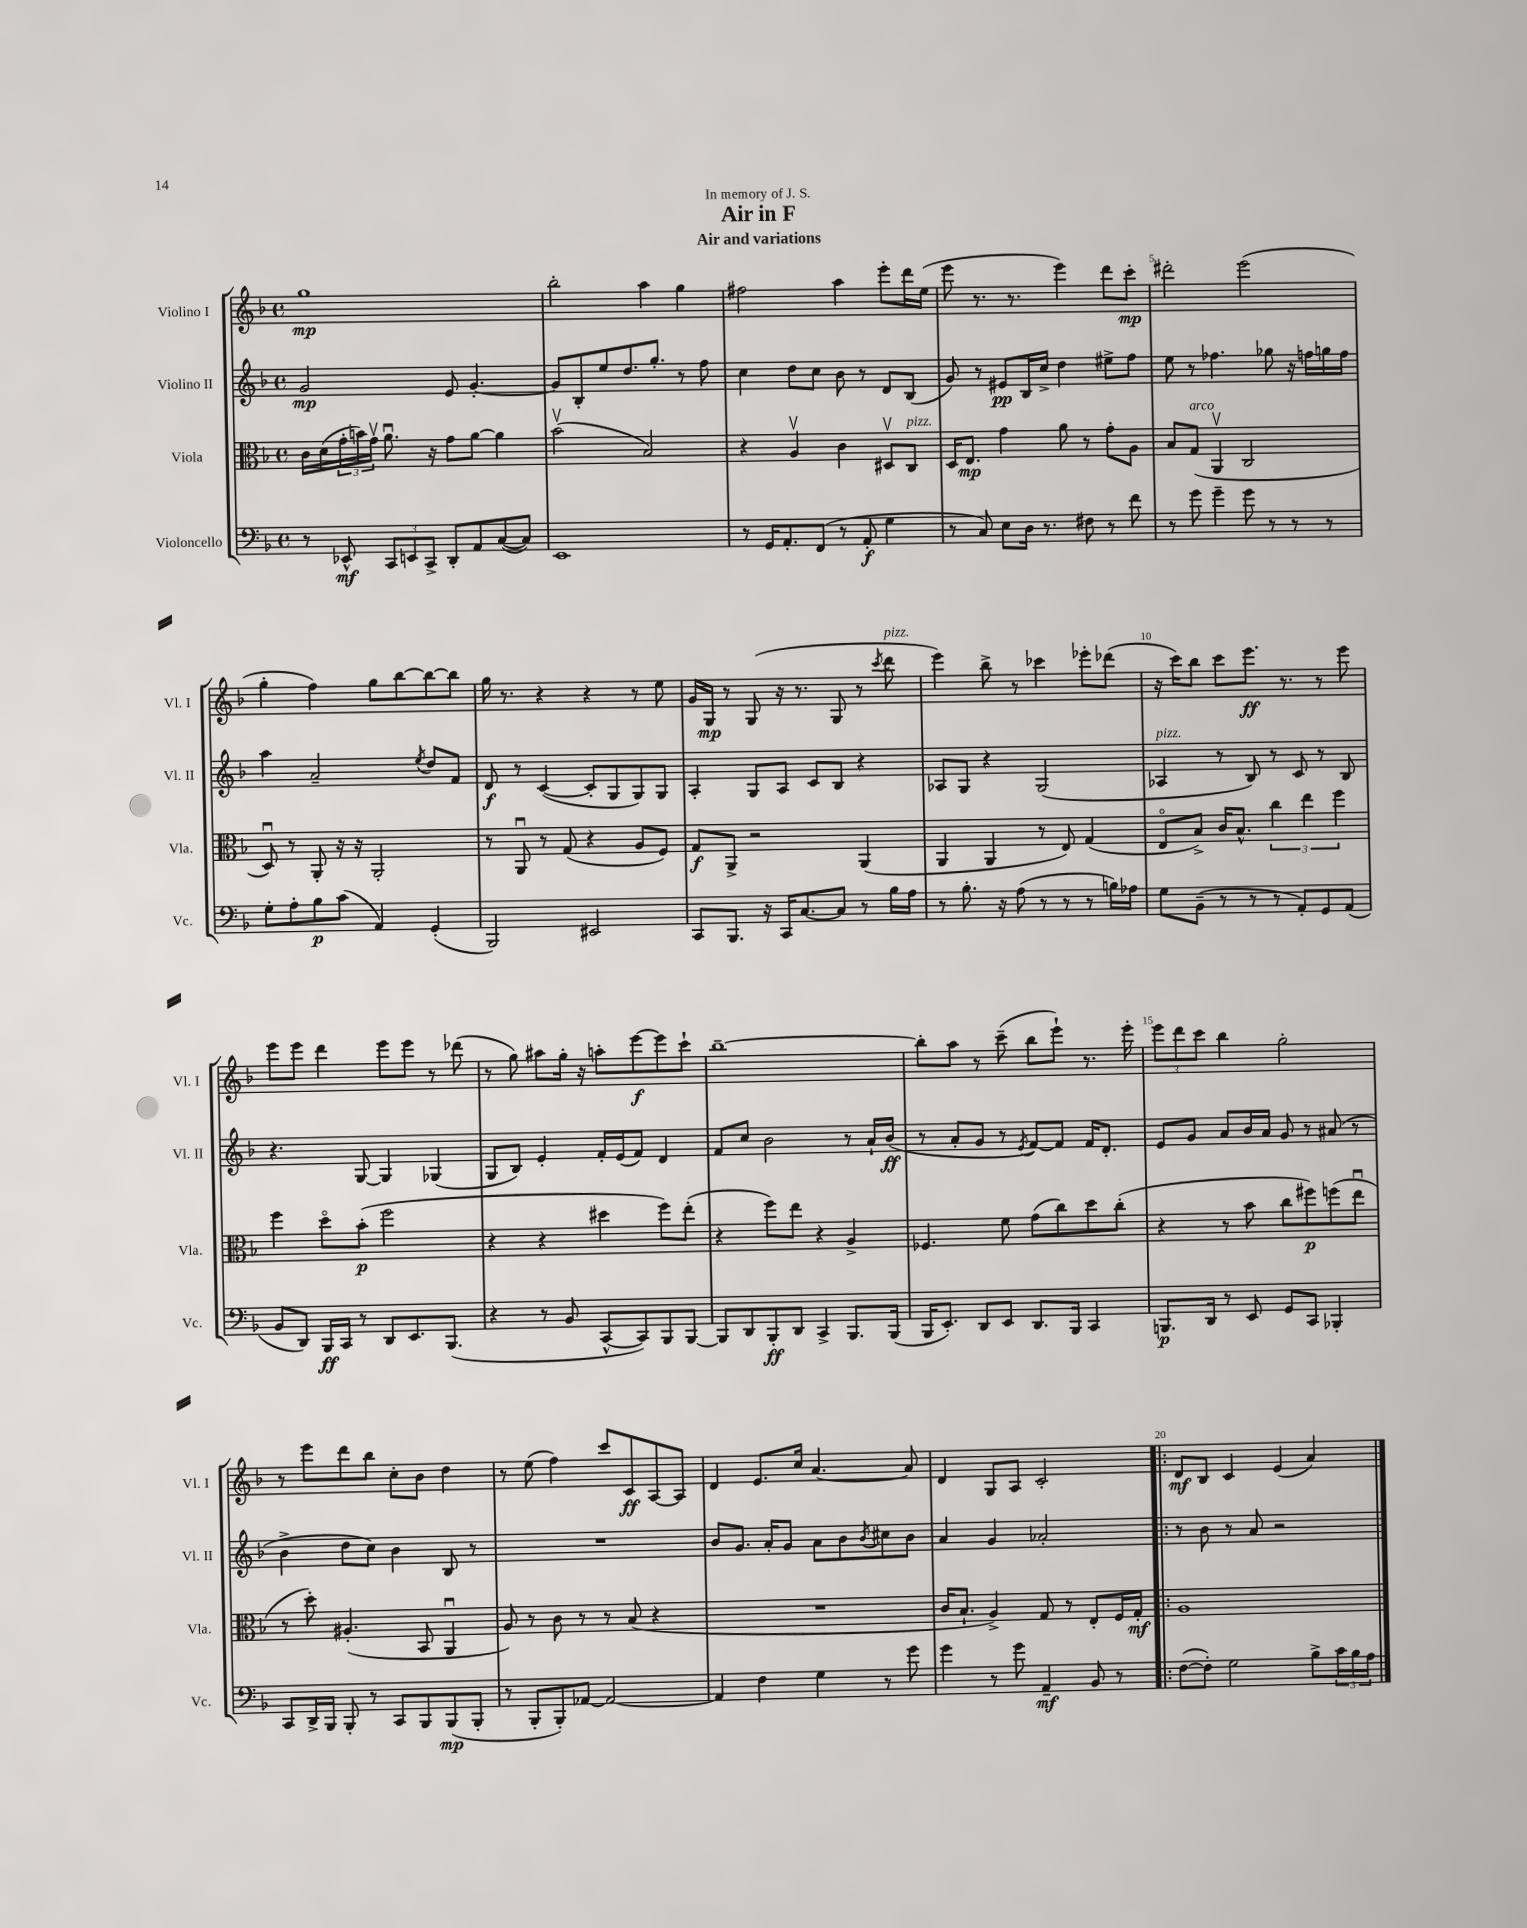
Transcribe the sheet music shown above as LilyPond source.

\header { title = "Air in F" subtitle = "Air and variations" dedication = "In memory of J. S." }
<<
\new StaffGroup <<
\new Staff = "s0" \with { instrumentName = "Violino I" shortInstrumentName = "Vl. I" } {
    \clef treble \key f \major \defaultTimeSignature \time 4/4
    g''1\mp |
    bes''2-. a''4 g''4 |
    fis''2 a''4 e'''8-. d'''16 e''16( |
    e'''8 r8. r8. e'''4) d'''8 c'''8-.\mp |
    dis'''2-. e'''2( |
    g''4-. f''4) g''8 bes''8~ bes''8~ bes''8 |
    g''16 r8. r4 r4 r8 e''8 |
    g'16 g16\mp r8 g8( r16 r8. g8 r8 \acciaccatura { c'''8 } d'''8^\markup { \italic "pizz." } |
    e'''4) bes''8-> r8 ces'''4 ees'''8-. des'''8( |
    r16 c'''16) bes''8 c'''8 e'''8.\ff r8. r8 e'''8 |
    e'''8 e'''8 d'''4 e'''8 e'''8 r8 des'''8( |
    r8 g''8) ais''8 g''16-. r16 a''8-. e'''8~\f e'''8 c'''8-! |
    bes''1~-- |
    bes''8-. a''8 r8 c'''8--( bes''8 e'''8-!) r8. e'''16-. |
    \tuplet 3/2 { e'''8 d'''8 c'''8 } bes''4 g''2-. |
    r8 e'''8 d'''8 bes''8 c''8-. bes'8 d''4 |
    r8 e''8( f''4) c'''8 c'8\ff a8~ a8 |
    d'4 e'8. c''16 a'4.~ a'8 |
    d'4 g8 a8 c'2-. |
    \bar ".|:" d'8\mf bes8 c'4 e'4( a'4) \bar "|." |
}
\new Staff = "s1" \with { instrumentName = "Violino II" shortInstrumentName = "Vl. II" } {
    \clef treble \key f \major \defaultTimeSignature \time 4/4
    g'2\mp e'8 g'4.~-. |
    g'8 bes8-. e''8 d''8. g''8.-. r8 f''8 |
    c''4 d''8 c''8 bes'8 r8 d'8 bes8( |
    g'8) r8 eis'8\pp bes16 c''16-> d''4 eis''8-> f''8 |
    e''8 r8 fes''4. ges''8 r16 f''16 g''16 f''16 |
    a''4 a'2-- \acciaccatura { e''8 } d''8 f'8 |
    d'8\f r8 c'4~( c'8-. g8 g8) g8 |
    a4-. g8 a8 c'8 bes8 r4 |
    aes8 g8 r4 g2( |
    aes4^\markup { \italic "pizz." } r8 bes8) r8 c'8 r8 bes8 |
    r4. g8~ g4 ges4( |
    g8 bes8) e'4-. f'16-. e'16( f'8) d'4 |
    f'8 c''8 bes'2 r8 a'16-! bes'16\ff( |
    r8 a'8-. g'8 r8 \acciaccatura { e'8 } f'8~) f'8 f'16 d'8.-. |
    e'8 g'8 a'8 bes'16 a'16 g'8 r8 ais'8( r8 |
    bes'4-> d''8 c''8) bes'4 bes8 r8 |
    R1 |
    bes'8 g'8. a'16-. g'8 a'8 bes'8 \acciaccatura { bes'8 } cis''8 bes'8 |
    a'4 g'4 aes'2-. |
    \bar ".|:" r8 bes'8 r8 a'8 r2 \bar "|." |
}
\new Staff = "s2" \with { instrumentName = "Viola" shortInstrumentName = "Vla." } {
    \clef alto \key f \major \defaultTimeSignature \time 4/4
    c'16 d'16( \tuplet 3/2 { g'16-. b'16) g'16\upbow } a'8.\downbow r16 g'8 a'8~ a'4 |
    bes'2\upbow( bes2) |
    r4 a4\upbow c'4 dis8\upbow c8^\markup { \italic "pizz." } |
    d16 e8.\mp g'4 a'8 r8 g'8-. a8 |
    bes8 g8^\markup { \italic "arco" }( a,4\upbow c2 |
    d8\downbow) r8 a,8-. r16 r16 a,2-. |
    r8 a,8\downbow r8 g8( r4 a8 f8) |
    g8\f a,8-> r2 a,4( |
    a,4 a,4 r8 e8) g4( |
    e8\flageolet bes8->) c'16 bes8.-^ \tuplet 3/2 { c''4 e''4 f''4 } |
    f''4 d''8\flageolet bes'8-.\p( f''2 |
    r4 r4 dis''4 f''8) e''8-.( |
    r4 f''8) e''8 r4 a4-> |
    fes4. f'8 g'8( c''8) d''8 c''8-.( |
    r4 r8 bes'8 c''8 fis''8\p) f''8( e''8\downbow |
    r8 d''8-.) ais4.-.( bes,8 a,4\downbow |
    a8) r8 c'8 r8 r8 bes8( r4 |
    R1 |
    c'16 bes8.-! a4->) g8 r8 e8-. f16 g16-.\mf |
    \bar ".|:" a1 \bar "|." |
}
\new Staff = "s3" \with { instrumentName = "Violoncello" shortInstrumentName = "Vc." } {
    \clef bass \key f \major \defaultTimeSignature \time 4/4
    r8 ees,8-^\mf \tuplet 3/2 { c,8 e,8 c,8-> } d,8-. a,8 c8~( c8) |
    e,1 |
    r8 g,16 a,8.-. f,8( r8 a,8-.\f g4 |
    r8 c8) e8 d16 r8. fis8 r8 f'8 |
    r8 g'8 g'4-- g'8 r8 r8 r8 |
    g8-. a8-. bes8\p c'8( a,4) g,4-.( |
    bes,,2) eis,2 |
    c,8 bes,,8. r16 c,16 c8.~ c8 r8 bes16 a16 |
    r8 bes8.-. r16 a8( r8 r8 r8 b16) aes16 |
    g8 bes,8--( r8 r8 r8 a,8-.) g,8 a,8( |
    bes,8 d,8) bes,,16\ff c,16 r8 d,8 e,8. bes,,8.( |
    r4 r8 bes,8 c,8~-^ c,8) bes,,8 bes,,8~ |
    bes,,8 d,8 bes,,8-.\ff d,8 c,4-> bes,,8. bes,,16( |
    bes,,16 e,8.-.) d,8 e,8 d,8. bes,,16 c,4 |
    b,,8.\p d,16 r8 e,8 g,8 c,8 bes,,4-. |
    c,8 d,16-> bes,,16 bes,,8-. r8 c,8 bes,,8 bes,,8\mp( bes,,8-. |
    r8 bes,,8-. bes,,8-.) aes,8~ aes,2~ |
    aes,4 f4 g4 r8 g'8 |
    g'4 r8 g'8 a,4--\mf bes,8 r8 |
    \bar ".|:" f8~( f8-.) g2 bes8-> \tuplet 3/2 { c'16 bes16 a16 } \bar "|." |
}
>>
>>
\layout { \context { \Score \override BarNumber.break-visibility = ##(#f #t #t) barNumberVisibility = #(every-nth-bar-number-visible 5) } }
